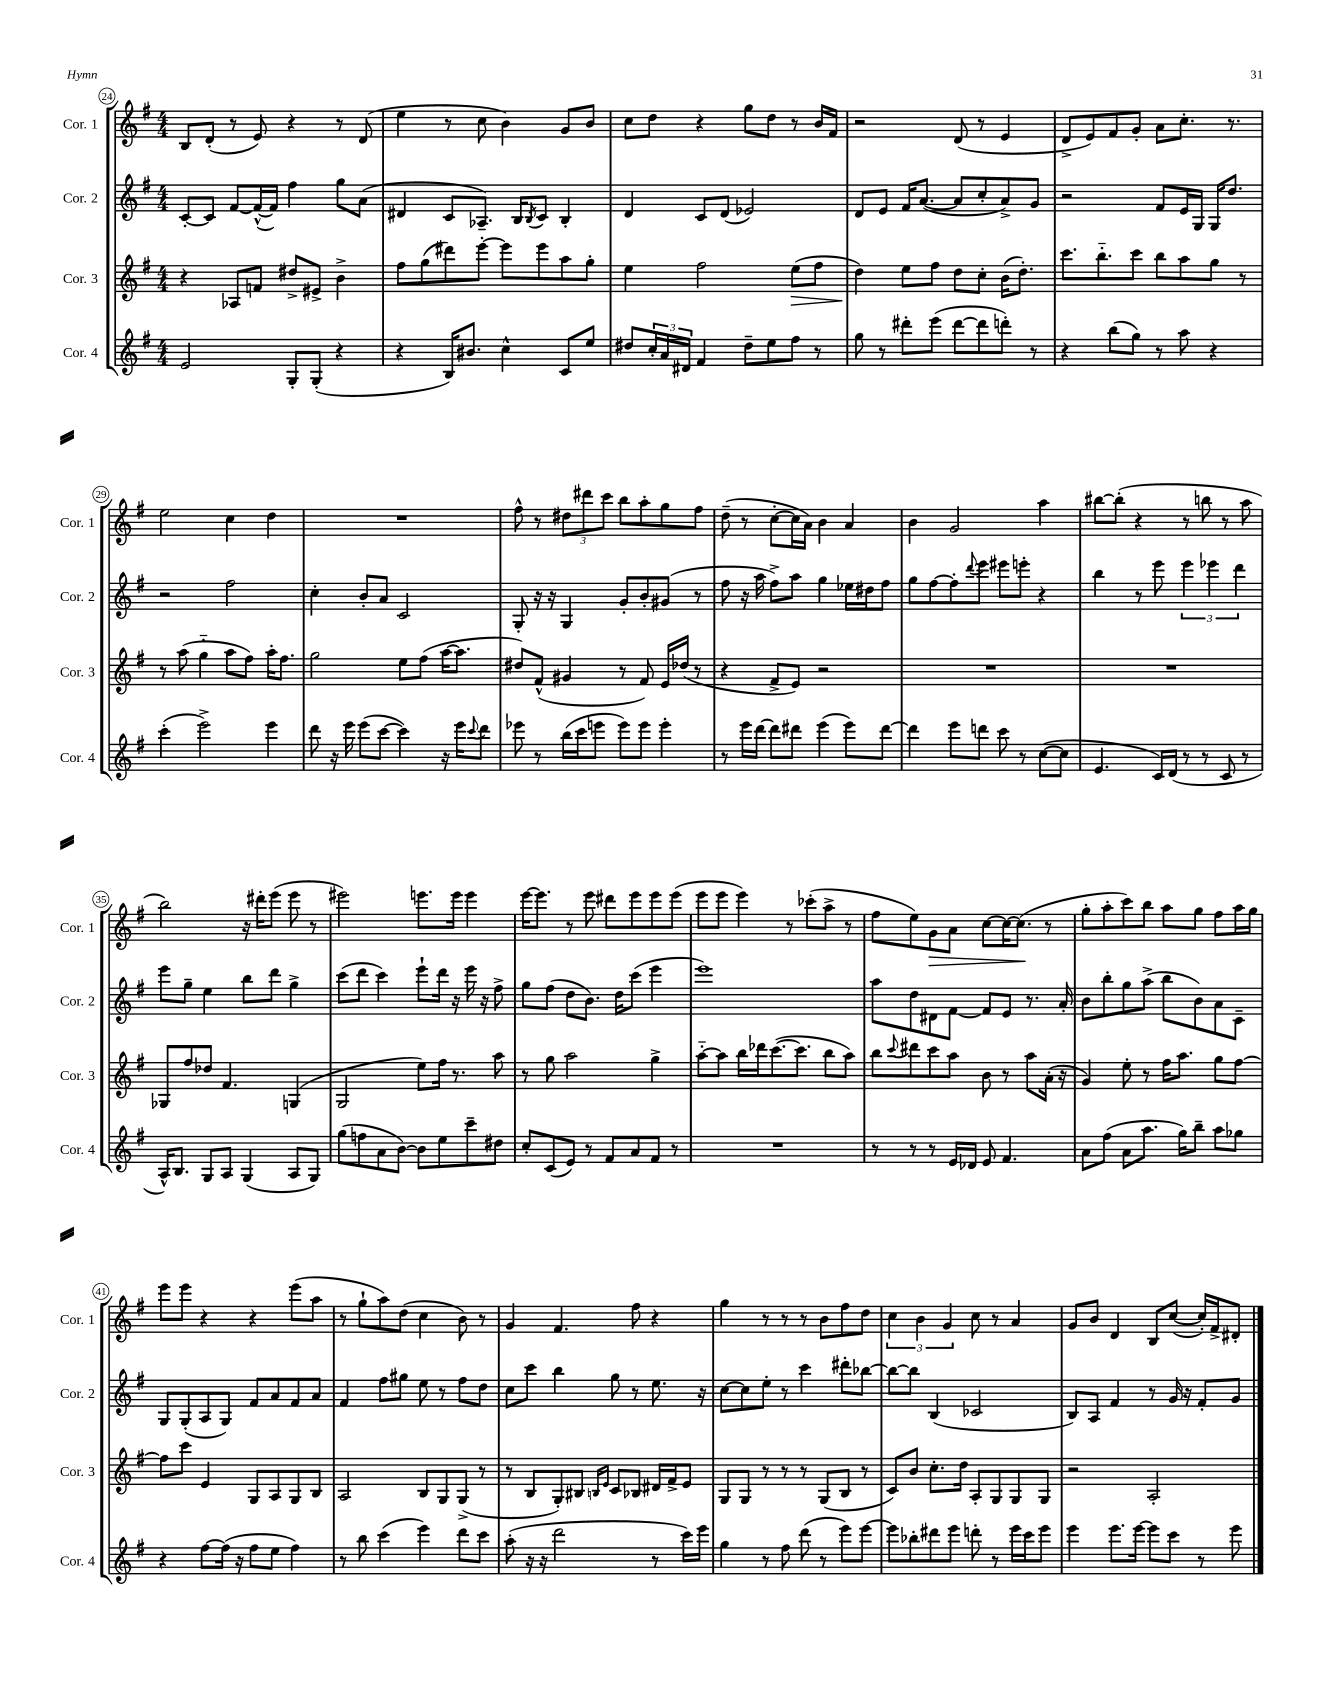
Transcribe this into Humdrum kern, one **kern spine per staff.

**kern	**kern	**kern	**kern
*staff4	*staff3	*staff2	*staff1
*clefG2	*clefG2	*clefG2	*clefG2
*k[f#]	*k[f#]	*k[f#]	*k[f#]
*M4/4	*M4/4	*M4/4	*M4/4
2e	4r	[8c'	8B
.	.	8c]	(8d'
.	8A-	[8f#	8r
.	8f	(16f#^^_	8e)
.	.	16f#])	.
8G'	8dd#^	4ff#	4r
(8G'	8e#^	.	.
4r	4b^	8gg	8r
.	.	(8a	(8d
=	=	=	=
4r	8ff#	4d#	4ee
.	(8gg	.	.
16B)	8ddd#)	8c	8r
8.b#	.	.	.
.	[8eee'	8.A-~)	8cc
4cc^^	8eee]	.	4b)
.	.	16B	.
.	.	8qB	.
.	8eee	8c	.
8c	8aa	4B'	8g
8ee	8gg'	.	8b
=	=	=	=
8dd#	4ee	4d	8cc
24cc'	.	.	8dd
24a	.	.	.
24d#	.	.	.
4f#	2ff#	8c	4r
.	.	(8d	.
8dd#~	.	2e-)	8gg
8ee	.	.	8dd
8ff#	(8ee	.	8r
8r	8ff#	.	16b
.	.	.	16f#
=	=	=	=
8gg	4dd)	8d	2r
8r	.	8e	.
8ddd#'	8ee	16f#	.
.	.	([8.a	.
(8eee	8ff#	.	.
[8ddd#	8dd	8a]	(8d
8ddd#]	8cc'	8cc'	8r
8ddd')	(16b	8a^)	4e
.	8.dd')	.	.
8r	.	8g	.
=	=	=	=
4r	8.ccc	2r	8d^
.	.	.	8e)
.	8.bb'~	.	.
(8bb	.	.	8f#
8gg)	8ccc	.	8g'
8r	8bb	8f#	8a
8aa	8aa	16e	8.cc'
.	.	16G	.
4r	8gg	16G	.
.	.	8.dd	8.r
.	8r	.	.
=	=	=	=
(4ccc'	8r	2r	2ee
.	(8aa	.	.
2eee^)	4gg'~	.	.
.	8aa	2ff#	4cc
.	8ff#)	.	.
4eee	16aa'	.	4dd
.	8.ff#	.	.
=	=	=	=
8ddd	2gg	4cc'	1r
16r	.	.	.
16eee	.	.	.
(8eee	.	8b'	.
[8ccc	.	8a	.
4ccc])	8ee	2c	.
.	(8ff#	.	.
16r	[16aa	.	.
16eee	8.aa]	.	.
8qqccc	.	.	.
8ddd	.	.	.
=	=	=	=
8eee-	8dd#)	8G'	8ff#^^
8r	(8f#^^	16r	8r
.	.	16r	.
(16bb	4g#	4G	12dd#
16ccc	.	.	.
.	.	.	12ddd#
8eee	.	.	.
.	.	.	12ccc
8eee)	8r	8g'	8bb
8eee	8f#)	8b'	8aa'
4eee'	16e	(8g#	8gg
.	(16dd-	.	.
.	8r	8r	8ff#
=	=	=	=
8r	4r	8ff#	(8dd~
16eee	.	16r	8r
[16ddd	.	16aa	.
8ddd]	8f#^	8ff#^)	[8cc'
8ddd#	8e)	8aa	16cc]
.	.	.	16a)
(4eee	2r	4gg	4b
8eee)	.	16ee-	4a
.	.	16dd#	.
[8ddd#	.	8ff#	.
=	=	=	=
4ddd#]	1r	8gg	4b
.	.	[8ff#	.
8eee	.	8ff#']	2g
.	.	8qqddd	.
8ddd	.	8eee	.
8ccc	.	8eee#	.
8r	.	8eee'	.
([8cc	.	4r	4aa
8cc]	.	.	.
=	=	=	=
4.e	1r	4bb	[8bb#
.	.	.	(8bb#']
.	.	8r	4r
16c)	.	8eee	.
(16d	.	.	.
8r	.	6eee	8r
8r	.	.	8bb
.	.	6eee-	.
8c	.	.	8r
.	.	6ddd	.
8r	.	.	8aa
=	=	=	=
16A^^)	8G-	8eee	2bb)
8.B	.	.	.
.	8ff#	8gg~	.
8G	8dd-	4ee	.
8A	4.f#	.	.
(4G	.	8bb	16r
.	.	.	16ddd#'
.	.	8ddd	(8eee
8A	(4G	4gg^	8eee
8G)	.	.	8r
=	=	=	=
(8gg	2G	(8ccc	2eee#)
8ff	.	8ddd	.
8a	.	4ccc)	.
[8b)	.	.	.
8b]	8ee)	8eee`	8.eee
8ee	16ff#	16ddd	.
.	8.r	16r	16eee
8ccc~	.	16eee	4eee
.	.	16r	.
8dd#	8aa	8ff#^	.
=	=	=	=
8cc'	8r	8gg	[16eee
.	.	.	8.eee]
(8c	8gg	(8ff#	.
8e)	2aa	8dd	8r
8r	.	8.b)	8eee
8f#	.	.	8ddd#
.	.	16dd	.
8a	.	(8ccc	8eee
8f#	4gg^	4eee	8eee
8r	.	.	(8eee
=	=	=	=
1r	[8aa'~	1eee)	8eee
.	8aa]	.	8eee
.	16bb	.	4eee)
.	16ddd-	.	.
.	([8.ccc	.	.
.	.	.	8r
.	8.ccc]	.	.
.	.	.	(8ccc-'
.	8bb	.	8aa^
.	8aa)	.	8r
=	=	=	=
8r	8bb	8aa	8ff#
.	8qqccc	.	.
8r	8ddd#	8dd	8ee)
8r	8ccc	8d#	8g
16e	8aa	[8f#	8a
16d-	.	.	.
8e	8b	8f#]	[8cc
4.f#	8r	8e	16cc_
.	.	.	(8.cc]
.	8aa	8.r	.
.	(16a'	.	8r
.	16r	16a'	.
=	=	=	=
8a	4g)	8b	8gg'
(8ff#	.	8bb'	8aa'
8a	8ee'	8gg	8ccc)
8.aa	8r	(8aa^	8bb
.	16ff#	8bb	8aa
16gg)	8.aa	.	.
8bb~	.	8b)	8gg
8aa	8gg	8a	8ff#
8gg-	[8ff#	8c~	16aa
.	.	.	16gg
=	=	=	=
4r	8ff#]	8G	8eee
.	8ccc	(8G'	8eee
[8ff#	4e	8A	4r
(16ff#]	.	8G)	.
16r	.	.	.
8ff#	8G	8f#	4r
8ee	8A	8a	.
4ff#)	8G	8f#	(8eee
.	8B	8a	8aa
=	=	=	=
8r	2A	4f#	8r
8bb	.	.	8gg`
(4ccc	.	8ff#	8aa)
.	.	8gg#	(8dd
4eee)	8B	8ee	4cc
.	8G	8r	.
8ddd	(8G^	8ff#	8b)
8ccc	8r	8dd	8r
=	=	=	=
(8aa'	8r	8cc	4g
16r	8B	8ccc	.
16r	.	.	.
2ddd	8G')	4bb	4.f#
.	8B#	.	.
.	16qqB	.	.
.	16qqe	.	.
.	8c	8gg	.
.	8B-	8r	8ff#
8r	16d#	8.ee	4r
.	16f#^	.	.
16ccc)	8e	.	.
16eee	.	16r	.
=	=	=	=
4gg	8G	[8cc	4gg
.	8G	8cc]	.
8r	8r	8ee'	8r
8ff#	8r	8r	8r
(8ddd	8r	4ccc	8r
8r	(8G	.	8b
8eee)	8B	8ddd#'	8ff#
[8eee	8r	[8bb-	8dd
=	=	=	=
8eee]	8c)	8bb-_	6cc
8bb-'	8b	8bb-]	.
.	.	.	6b
8ddd#	8.cc'	(4B	.
.	.	.	6g
8eee	.	.	.
.	16dd	.	.
8ddd'	8A'	2c-	8cc
8r	8G	.	8r
16eee	8G	.	4a
16ccc	.	.	.
8eee	8G	.	.
=	=	=	=
4eee	2r	8B)	8g
.	.	8A	8b
8.eee	.	4f#	4d
[16eee	.	.	.
8eee]	2A'	8r	8B
8ccc	.	16g	([8cc
.	.	16r	.
8r	.	8f#'	16cc'])
.	.	.	16f#^
8eee	.	8g	8d#'
==	==	==	==
*-	*-	*-	*-
